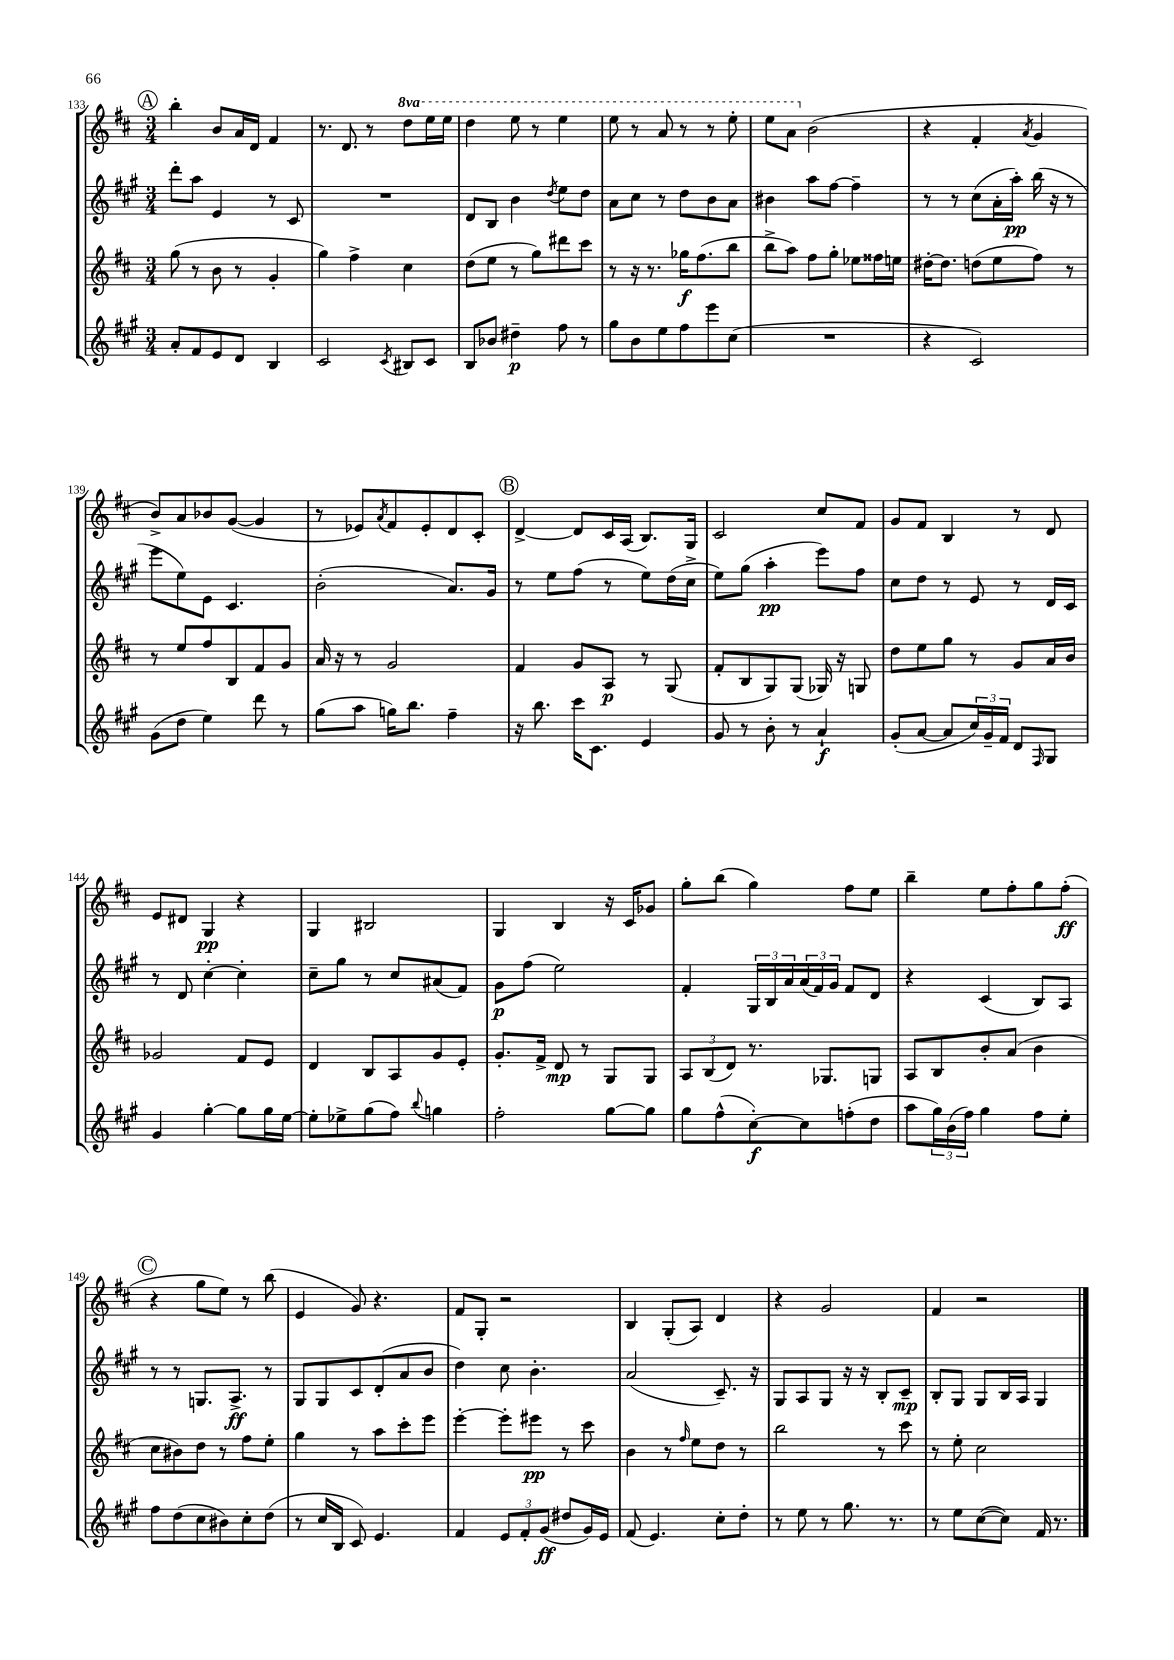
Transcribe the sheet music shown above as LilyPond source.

<<
\new StaffGroup <<
\new Staff = "s0" {
    \clef treble \key d \major \numericTimeSignature \time 3/4 \set Staff.ottavationMarkups = #ottavation-simple-ordinals
    \mark \markup { \circle "A" } b''4-. b'8 a'16 d'16 fis'4 |
    r8. d'8. r8 \ottava #1 d'''8 e'''16 e'''16 |
    d'''4 e'''8 r8 e'''4 |
    e'''8 r8 a''8 r8 r8 e'''8-. |
    e'''8 a''8 \ottava #0 b'2( |
    r4 fis'4-. \acciaccatura { a'8 } g'4 |
    b'8->) a'8 bes'8 g'8~( g'4 |
    r8 ees'8) \acciaccatura { a'8 } fis'8 ees'8-. d'8 cis'8-. |
    \mark \markup { \circle "B" } d'4~-> d'8 cis'16 a16( b8.) g16 |
    cis'2 cis''8 fis'8 |
    g'8 fis'8 b4 r8 d'8 |
    e'8 dis'8 g4\pp r4 |
    g4 bis2 |
    g4 b4 r16 cis'16 ges'8 |
    g''8-. b''8( g''4) fis''8 e''8 |
    b''4-- e''8 fis''8-. g''8 fis''8-.\ff( |
    \mark \markup { \circle "C" } r4 g''8 e''8) r8 b''8( |
    e'4 g'8) r4. |
    fis'8 g8-. r2 |
    b4 g8-.( a8) d'4 |
    r4 g'2 |
    fis'4 r2 \bar "|." |
}
\new Staff = "s1" {
    \clef treble \key a \major \numericTimeSignature \time 3/4
    \mark \markup { \circle "A" } d'''8-. a''8 e'4 r8 cis'8 |
    R2. |
    d'8 b8 b'4 \acciaccatura { d''8 } e''8 d''8 |
    a'8 cis''8 r8 d''8 b'8 a'8 |
    bis'4 a''8 fis''8~ fis''4-- |
    r8 r8 cis''8( a'16-. a''16-.\pp) b''16( r16 r8 |
    e'''8 e''8) e'8 cis'4. |
    b'2-.( a'8.) gis'16 |
    \mark \markup { \circle "B" } r8 e''8 fis''8( r8 e''8) d''16( cis''16-> |
    e''8) gis''8( a''4-.\pp e'''8) fis''8 |
    cis''8 d''8 r8 e'8 r8 d'16 cis'16 |
    r8 d'8 cis''4~-. cis''4-. |
    cis''8-- gis''8 r8 cis''8 ais'8( fis'8) |
    gis'8\p fis''8( e''2) |
    fis'4-. \tuplet 3/2 { gis16 b16 a'16 } \tuplet 3/2 { a'16( fis'16) gis'16 } fis'8 d'8 |
    r4 cis'4( b8) a8 |
    \mark \markup { \circle "C" } r8 r8 g8. a8.->\ff r8 |
    gis8 gis8 cis'8 d'8-.( a'8 b'8 |
    d''4) cis''8 b'4.-. |
    a'2( cis'8.--) r16 |
    gis8 a8 gis8 r16 r16 b8-. cis'8--\mp |
    b8-. gis8 gis8 b16 a16 gis4 \bar "|." |
}
\new Staff = "s2" {
    \clef treble \key d \major \numericTimeSignature \time 3/4
    \mark \markup { \circle "A" } g''8( r8 b'8 r8 g'4-. |
    g''4) fis''4-> cis''4 |
    d''8( e''8 r8 g''8) dis'''8 cis'''8 |
    r8 r16 r8. ges''16\f fis''8.( b''8 |
    b''8-> a''8) fis''8 g''8-. ees''8 fisis''16 e''16 |
    dis''16~-. dis''8. d''8( e''8 fis''8) r8 |
    r8 e''8 fis''8 b8 fis'8 g'8 |
    a'16 r16 r8 g'2 |
    \mark \markup { \circle "B" } fis'4 g'8 a8\p r8 g8( |
    fis'8-. b8 g8) g8( ges16) r16 g8 |
    d''8 e''8 g''8 r8 g'8 a'16 b'16 |
    ges'2 fis'8 e'8 |
    d'4 b8 a8 g'8 e'8-. |
    g'8.-. fis'16-> d'8\mp r8 g8 g8 |
    \tuplet 3/2 { a8 b8( d'8) } r8. ges8. g8 |
    a8 b8 b'8-. a'8( b'4 |
    \mark \markup { \circle "C" } cis''8 bis'8) d''8 r8 fis''8 e''8-. |
    g''4 r8 a''8 cis'''8-. e'''8 |
    e'''4~-. e'''8-. eis'''8\pp r8 cis'''8 |
    b'4 r8 \grace { fis''16 } e''8 d''8 r8 |
    b''2 r8 cis'''8 |
    r8 e''8-. cis''2 \bar "|." |
}
\new Staff = "s3" {
    \clef treble \key a \major \numericTimeSignature \time 3/4
    \mark \markup { \circle "A" } a'8-. fis'8 e'8 d'8 b4 |
    cis'2 \acciaccatura { cis'8 } bis8 cis'8 |
    b8 bes'8 dis''4--\p fis''8 r8 |
    gis''8 b'8 e''8 fis''8 e'''8 cis''8( |
    R2. |
    r4 cis'2) |
    gis'8( d''8 e''4) d'''8 r8 |
    gis''8( a''8 g''16) b''8. fis''4-- |
    \mark \markup { \circle "B" } r16 b''8. cis'''16 cis'8. e'4 |
    gis'8 r8 b'8-. r8 a'4-!\f |
    gis'8-.( a'8~ a'8 \tuplet 3/2 { cis''16) gis'16-- fis'16 } d'8 \grace { fis16 } gis8 |
    gis'4 gis''4~-. gis''8 gis''16 e''16~ |
    e''8-. ees''8-> gis''8( fis''8) \appoggiatura { b''8 } g''4 |
    fis''2-. gis''8~ gis''8 |
    gis''8 fis''8-^( cis''8~-.\f) cis''8 f''8-.( d''8 |
    a''8 \tuplet 3/2 { gis''16) b'16( fis''16) } gis''4 fis''8 e''8-. |
    \mark \markup { \circle "C" } fis''8 d''8( cis''8 bis'8) cis''8-. d''8( |
    r8 cis''16 b16 cis'8) e'4. |
    fis'4 \tuplet 3/2 { e'8 fis'8-. gis'8\ff( } dis''8 gis'16) e'16 |
    fis'8( e'4.) cis''8-. d''8-. |
    r8 e''8 r8 gis''8. r8. |
    r8 e''8 cis''8~( cis''8) fis'16 r8. \bar "|." |
}
>>
>>
\layout { \context { \Score currentBarNumber = #133 } }
